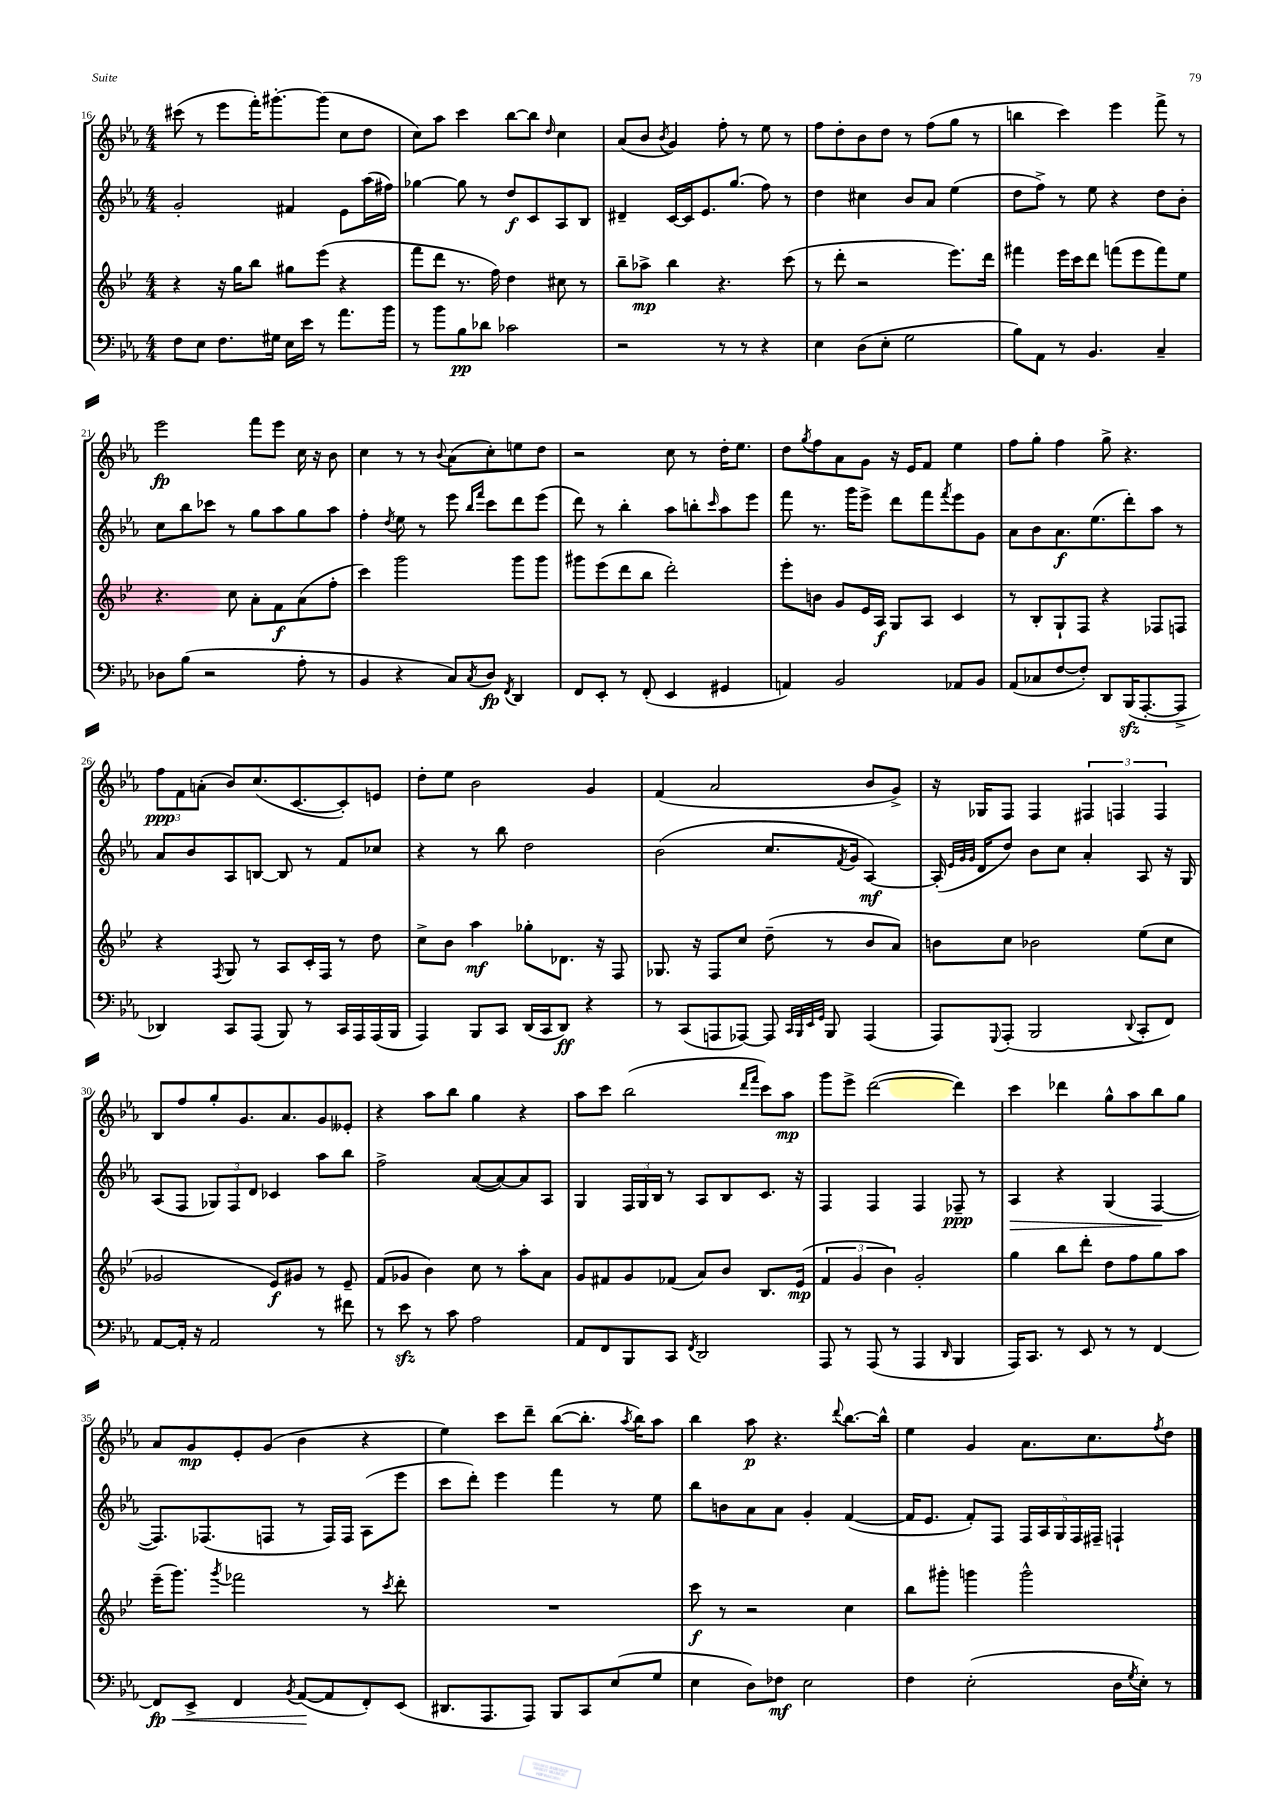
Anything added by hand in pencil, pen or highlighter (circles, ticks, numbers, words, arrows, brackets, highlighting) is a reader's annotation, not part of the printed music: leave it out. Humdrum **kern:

**kern	**kern	**kern	**kern
*staff4	*staff3	*staff2	*staff1
*clefF4	*clefG2	*clefG2	*clefG2
*k[b-e-a-]	*k[b-e-]	*k[b-e-a-]	*k[b-e-a-]
*M4/4	*M4/4	*M4/4	*M4/4
8F	4r	2g'	(8ccc#
8E-	.	.	8r
8.F	16r	.	8eee-
.	16gg	.	.
.	8bb-	.	16fff')
16G#	.	.	[8.ggg#'
16E-	8gg#	4f#	.
16e-	.	.	.
8r	(8eee-	.	(8ggg#]
8.a-	4r	8e-	8cc
.	.	(16aa-	8dd
16b-	.	16ff#)	.
=	=	=	=
8r	8fff	[4gg-	8cc)
8b-	8ddd	.	8aa-
8B-	8.r	8gg-]	4ccc
8d-	.	8r	.
.	16ff)	.	.
2c-	4dd	8dd	[8bb-
.	.	8c	8bb-]
.	.	.	16qqdd
.	8cc#	8A-	4cc
.	8r	8B-	.
=	=	=	=
2r	8bb-~	4d#~	(8a-
.	8aa-^	.	8b-
.	.	.	8qb-
.	4bb-	[16c	4g)
.	.	16c]	.
.	.	8.e-	.
8r	4.r	.	8ff'
.	.	(8.gg	.
8r	.	.	8r
4r	.	8ff)	8ee-
.	(8ccc	8r	8r
=	=	=	=
4E-	8r	4dd	8ff
.	8ddd'	.	8dd'
(8D	2r	4cc#	8b-
8E-'	.	.	8dd
2G	.	8b-	8r
.	.	8a-	(8ff
.	8.eee-)	(4ee-	8gg
.	.	.	8r
.	16ddd	.	.
=	=	=	=
8B-)	4fff#	8dd	4bb
8AA-	.	8ff^)	.
8r	16eee-	8r	4ccc)
.	16ccc	.	.
4.BB-	8ddd	8ee-	.
.	(8fff	4r	4eee-
.	8eee-	.	.
4C~	8fff)	8dd	8fff^
.	8ee-	8b-'	8r
=	=	=	=
8D-	4.r	8cc	2eee-
(8B-	.	8bb-	.
2r	.	8ccc-	.
.	8cc	8r	.
.	8a'	8gg	8fff
.	8f	8aa-	8eee-
8A-'	(8a	8gg	16cc
.	.	.	16r
8r	8ff'	8aa-	8b-
=	=	=	=
4BB-	4ccc)	4ff'	4cc
.	.	8qdd	.
4r	2ggg	8ee-	8r
.	.	8r	8r
.	.	.	8qqb-
8C)	.	8eee-	(8a-
.	.	16qqbb-	.
8qC	.	16qqfff	.
8D	.	8ccc	8cc')
8qFF	.	.	.
4DD	8ggg	8ddd	8ee
.	8ggg	(8eee-	8dd
=	=	=	=
8FF	8ggg#	8ddd)	2r
8EE-'	(8eee-	8r	.
8r	8ddd	4bb-'	.
(8FF'	8bb-	.	.
4EE-	2ddd')	8aa-	8cc
.	.	8bb'	8r
.	.	16qqccc	.
4GG#	.	8aa-	16dd'
.	.	.	8.ee-
.	.	8eee-	.
=	=	=	=
4AA)	8eee-'	8fff	8dd
.	.	.	8qgg
.	8b	8.r	8ff
2BB-	8g	.	8a-
.	.	16ggg	.
.	16e-	8eee-^	8g
.	16A	.	.
.	8G	8ddd	16r
.	.	.	16e-
.	8A	8fff	8f
.	.	8qfff	.
8AA-	4c	8eee-	4ee-
8BB-	.	8g	.
=	=	=	=
(8AA-	8r	8a-	8ff
8C-	8B-'	8b-	8gg'
[8F	8G`	8.a-	4ff
8F'])	8F	.	.
.	.	(8.ee-	.
8DD	4r	.	8gg^
(16BBB-	.	8ddd')	4.r
[8.AAA-'	.	.	.
.	8F-	8aa-	.
8AAA-^]	8F	8r	.
=	=	=	=
4DD-)	4r	8a-	12ff
.	.	.	12f
.	.	8b-	.
.	.	.	(12a'
.	8qF	.	.
8CC	8G	8A-	8b-)
(8AAA-	8r	[8B	(8.cc
8BBB-)	8A	8B]	.
.	.	.	[8.c
8r	16c'	8r	.
.	16F	.	.
16CC	8r	8f	8c'])
16AAA-	.	.	.
(16AAA-	8dd	8cc-	8e
16BBB-	.	.	.
=	=	=	=
4AAA-)	8cc^	4r	8dd'
.	8b-	.	8ee-
8BBB-	4aa	8r	2b-
8CC	.	8bb-	.
(16DD	8gg-'	2dd	.
16CC	.	.	.
8DD)	8.d-	.	.
4r	.	.	4g
.	16r	.	.
.	8F	.	.
=	=	=	=
8r	8.G-	(2b-	(4f
(8CC	.	.	.
.	16r	.	.
8AAA	8F	.	2a-
[8AAA-)	8cc	.	.
8AAA-]	(8dd~	8.cc	.
32qqCC	.	.	.
32qqBBB-	.	.	.
32qqEE-	.	.	.
32qqGG	.	.	.
8BBB-	8r	.	.
.	.	8qf	.
.	.	16g	.
(4AAA-	8b-	[4A-)	8b-
.	8a)	.	8g^)
=	=	=	=
8AAA-)	8b	(16A-']	16r
.	.	32qqe-	.
.	.	32qqg	.
.	.	32qqg	.
.	.	16d	16G-
8qqGGG	.	.	.
(8AAA-'	8cc	8dd)	8F
2BBB-	2b-	8b-	4F
.	.	8cc	.
.	.	4a-'	6F#
.	.	.	6F
8qqDD	.	.	.
8CC'	(8ee-	8A-	.
.	.	.	6F
8FF)	8cc	16r	.
.	.	16G	.
=	=	=	=
[8AA-	2g-	(8A-	8B-
16AA-']	.	8F	8ff
16r	.	.	.
2AA-	.	12G-)	8gg'
.	.	12F	.
.	.	.	8.g
.	.	12d	.
.	8e-)	4c-	.
.	.	.	8.a-
.	8g#	.	.
8r	8r	8aa-	8g
8f#	8e-~	8bb-	8e--'
=	=	=	=
8r	(8f	2ff^	4r
8e-	8g-	.	.
8r	4b-)	.	8aa-
8c	.	.	8bb-
2A-	8cc	([8a-	4gg
.	8r	8a-_)	.
.	8aa'	8a-]	4r
.	8a	8A-	.
=	=	=	=
8AA-	8g	4G	8aa-
8FF	8f#	.	8ccc
8BBB-	8g	24F	(2bb-
.	.	24G	.
.	.	24B-	.
8CC	(8f-	8r	.
8qFF	.	.	.
2DD	8a)	8A-	.
.	8b-	8B-	.
.	.	.	16qqddd
.	.	.	16qqfff
.	8.B-	8.c	8ccc)
.	.	.	8aa-
.	(16e-	16r	.
=	=	=	=
8AAA-	6f	4F	8ggg
8r	.	.	8eee-^
.	6g	.	.
(8AAA-	.	4F	([2ddd
.	6b-)	.	.
8r	.	.	.
4AAA-	2g'	4F	.
16qqDD	.	.	.
4BBB-	.	8F-~	4ddd])
.	.	8r	.
=	=	=	=
16AAA-)	4gg	4A-	4ccc
8.CC	.	.	.
8r	8bb-	4r	4ddd-
8EE-	8ddd'	.	.
8r	8dd	(4G	8gg^^
8r	8ff	.	8aa-
[4FF	8gg	[4F	8bb-
.	8aa	.	8gg
=	=	=	=
8FF]	(16eee-~	8.F])	8a-
.	8.ggg)	.	.
8EE-^	.	.	8g
.	.	(8.F-	.
.	8qggg	.	.
4FF	2fff-	.	8e-'
.	.	8F	(8g
8qBB-	.	.	.
([8AA-	.	8r	4b-
8AA-]	.	16F)	.
.	.	16F	.
8FF')	8r	(8A-	4r
.	8qccc	.	.
(8EE-	8ddd'	8eee-	.
=	=	=	=
8.DD#	1r	8ccc	4ee-)
.	.	8ddd')	.
8.AAA-	.	.	.
.	.	4eee-	8ccc
8AAA-)	.	.	8ddd~
8BBB-	.	4fff	([8bb-
8CC	.	.	8.bb-']
(8E-	.	8r	.
.	.	.	8qaa-
.	.	.	16bb-)
8G	.	8ee-	8aa-
=	=	=	=
4E-	8ccc	8bb-	4bb-
.	8r	8b	.
8D)	2r	8a-	8aa-
8F-	.	8a-	4.r
2E-	.	4g'	.
.	.	.	8qqddd
.	4cc	([4f	[8.bb-
.	.	.	16bb-^^]
=	=	=	=
4F	8bb-	16f]	4ee-
.	.	8.e-	.
.	8ggg#'	.	.
(2E-'	4ggg	8f')	4g
.	.	8F	.
.	2ggg^^	20F	8.a-
.	.	20A-	.
.	.	20G	.
.	.	20F	.
.	.	.	8.cc
.	.	20F#~	.
16D	.	4F`	.
8qG	.	.	.
16E-')	.	.	.
.	.	.	8qff
8r	.	.	8dd
==	==	==	==
*-	*-	*-	*-
